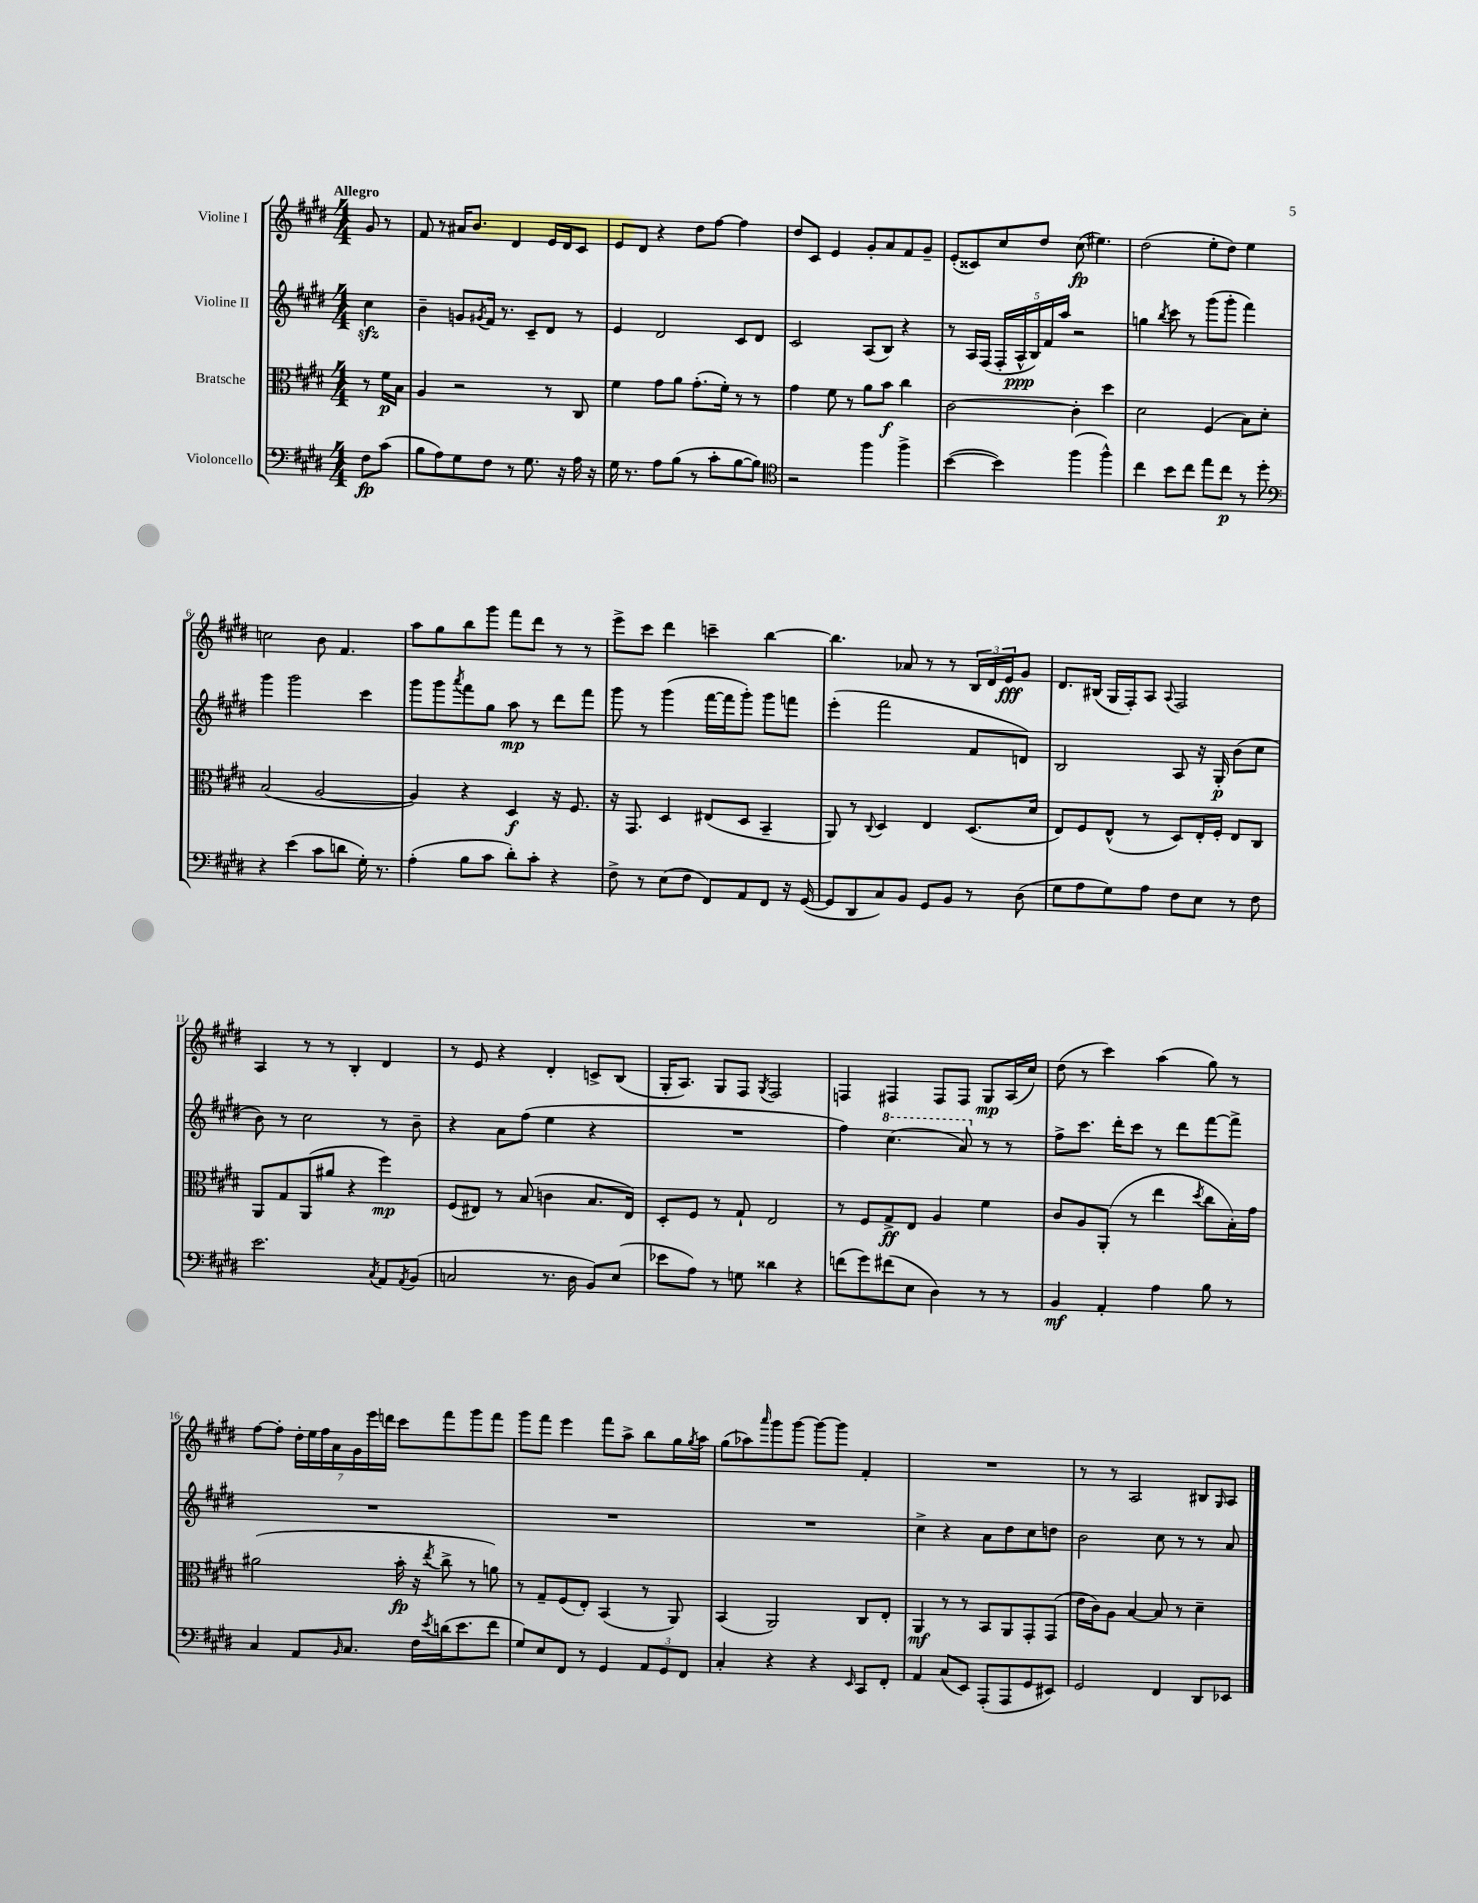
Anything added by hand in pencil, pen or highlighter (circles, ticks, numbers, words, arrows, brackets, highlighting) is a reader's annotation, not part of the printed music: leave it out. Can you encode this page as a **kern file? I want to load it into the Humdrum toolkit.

**kern	**kern	**kern	**kern
*staff4	*staff3	*staff2	*staff1
*clefF4	*clefC3	*clefG2	*clefG2
*k[f#c#g#d#]	*k[f#c#g#d#]	*k[f#c#g#d#]	*k[f#c#g#d#]
*M4/4	*M4/4	*M4/4	*M4/4
8F#	8r	4cc#	8g#
(8c#	16f#	.	8r
.	16B	.	.
=	=	=	=
8B	4A	4b~	8f#
8A)	.	.	8r
8G#	2r	8g	16a#
.	.	.	8.b
.	.	8qg#	.
8F#	.	16f#	.
.	.	8.r	.
8r	.	.	4d#
8.G#	.	8c#~	.
.	8r	8d#	16e
16r	.	.	16d#
16A	8C#	8r	8c#
16r	.	.	.
=	=	=	=
16G#	4f#	4e	8e
8.r	.	.	.
.	.	.	8d#
8A	8g#	2d#	4r
(8B	8a	.	.
8r	(8.g#'	.	8dd#
8c#'	.	.	[8ff#
.	16f#')	.	.
[8B	8r	8c#	4ff#]
8B])	8r	8d#	.
=	=	=	=
*clefC4	*	*	*
2r	4g#	2c#	8dd#
.	.	.	8c#
.	8f#	.	4e
.	8r	.	.
4ff#	8a	(8A	8g#'
.	8b	8B)	8a
4ff#^	4cc#	4r	8f#
.	.	.	8g#~
=	=	=	=
([4b	[2c#	8r	(8e'
.	.	16A	8c##)
.	.	(16F#	.
4b])	.	20F#'	8cc#
.	.	20A^^	.
.	.	20B)	.
.	.	.	8dd#
.	.	20f#	.
.	.	20aa	.
(4ff#	4c#']	2r	(8cc#
.	.	.	4.ee#)
4ff#^^)	4dd#	.	.
=	=	=	=
4cc#	2d#	4gg	(2dd#
.	.	8qbb	.
8b	.	8ccc#	.
8cc#	.	8r	.
8ee	(4F#	(8ggg#	8ee'
8cc#	.	8ggg#'	8dd#)
8r	8B)	4fff#)	4ee
8dd#'	8d#'	.	.
=	=	=	=
*clefF4	*	*	*
4r	(2B	4ggg#	2cc
(4e	.	2ggg#	.
8c#	[2A	.	8b
8d	.	.	4.f#
16G#')	.	4ccc#	.
8.r	.	.	.
=	=	=	=
(4A'	4A])	8ggg#	8aa
.	.	8ggg#	8gg#
.	.	8qaaa	.
8B	4r	8fff#	8bb
8c#	.	8gg#	8ggg#
8d#')	4D#	8aa	8fff#
8c#'	.	8r	8ddd#
4r	16r	8ddd#	8r
.	8.F#	.	.
.	.	8fff#	8r
=	=	=	=
8F#^	16r	8ggg#	8eee^
.	8.GG#	.	.
8r	.	8r	8ccc#
(8E	4D#	(4ggg#	4ddd#
8F#	.	.	.
8FF#)	(8E#	[16fff#	4ccc~
.	.	16fff#]	.
8AA	8D#	8ggg#')	.
8FF#	4BB~	8ggg#	[4bb
16r	.	8fff	.
([16GG#	.	.	.
=	=	=	=
8GG#]	8AA)	(4eee'	4.bb]
8DD#	8r	.	.
.	8qqC#	.	.
8C#)	4D#	2fff#	.
8BB	.	.	8a-
8GG#	4E	.	8r
8BB	.	.	8r
8r	(8.D#	8f#	24B
.	.	.	24d#
.	.	.	24e
(8D#	.	8d)	8g#
.	16d#	.	.
=	=	=	=
8G#	8E)	2B	8.d#
8A	8F#	.	.
.	.	.	(16B#
8G#)	(8E^^	.	16G#
.	.	.	16F#')
8A	8r	.	8A
.	.	.	8qqA
8F#	8D#)	8A	2F#
8E	16E'	16r	.
.	16F#'	16G#'	.
8r	8E	(8b	.
8F#	8C#	8cc#	.
=	=	=	=
2.e	8AA	8b)	4A
.	8G#	8r	.
.	(8AA	2cc#	8r
.	8a#	.	8r
.	4r	.	4B'
8qC#	.	.	.
8AA	4ff#)	8r	4d#
8qAA	.	.	.
(8BB	.	8b~	.
=	=	=	=
2C	(8F#	4r	8r
.	8E#)	.	8e
.	8r	8a	4r
.	(8B	(8ff#	.
8.r	4c	4ee	4d#'
16D#	.	.	.
8BB)	8.B	4r	8c^
(8E	.	.	(8B
.	16E#)	.	.
=	=	=	=
8e-	8D#'	1r	16G#'
.	.	.	8.A)
8A)	8F#	.	.
8r	8r	.	8G#
8G	8G#`	.	8F#
.	.	.	8qG#
4d##	2E	.	2F#
4r	.	.	.
=	=	=	=
(8f	8r	4ff#)	4F
8g#)	8F#	.	.
(8f#	8G#^	(4.ccc#	4F#
8E	8E	.	.
4D#)	4A	.	8F#
.	.	8aa)	8F#
8r	4f#	8r	8G#
8r	.	8r	(16A
.	.	.	16cc#)
=	=	=	=
4BB	8c#	8ff#^	(8dd#
.	8A	8.ccc#	8r
4AA'	(8AA'	.	4ccc#)
.	.	16ddd#'	.
.	8r	8ccc#	.
4A	4ee	8r	(4aa
.	.	8ddd#	.
.	8qdd#	.	.
8B	8cc#	[8fff#	8gg#)
8r	16B')	8fff#^]	8r
.	16g#	.	.
=	=	=	=
4C#	(2a#	1r	[8ff#
.	.	.	8ff#']
8AA	.	.	28dd#'
.	.	.	28ee
.	.	.	28ff#
.	.	.	28a
16qqBB	.	.	.
8.C#	.	.	.
.	.	.	28g#
.	.	.	28eee
.	.	.	28ddd
.	16b'	.	8ccc#
16F#	16r	.	.
8qe	8qee	.	.
(16d	8cc#^	.	8fff#
8.e	.	.	.
.	8r	.	8ggg#
8f#	8a)	.	8fff#
=	=	=	=
8G#)	8r	1r	8ggg#
8E	8G#~	.	8fff#
8FF#	(8F#	.	4eee
8r	8E')	.	.
4GG#	(4BB	.	8fff#
.	.	.	8aa^
12AA	8r	.	8bb
12GG#	.	.	.
.	8AA)	.	16gg#
12FF#	.	.	.
.	.	.	8qgg#
.	.	.	16aa
=	=	=	=
4C#'	(4BB	1r	(8gg#
.	.	.	8aa-)
.	.	.	16qqaaa
4r	2AA)	.	8ggg#
.	.	.	[8ggg#
4r	.	.	8ggg#_
.	.	.	8ggg#]
16qqEE	.	.	.
8CC#	8C#	.	4f#'
8FF#'	8E'	.	.
=	=	=	=
4AA	4AA	4cc#^	1r
(8C#	8r	4r	.
8EE)	8r	.	.
(8AAA'	8BB	8a	.
8AAA	8AA	8dd#	.
8GG#	8GG#'	8cc#	.
8EE#)	(8GG#	8dd	.
=	=	=	=
2GG#	16e	2b	8r
.	16c#)	.	.
.	8A	.	8r
.	[4B	.	2A
4FF#	8B]	8cc#	.
.	8r	8r	.
8DD#	4d#~	8r	8B#
.	.	.	16qqG#
8EE-	.	8a	8A
==	==	==	==
*-	*-	*-	*-
